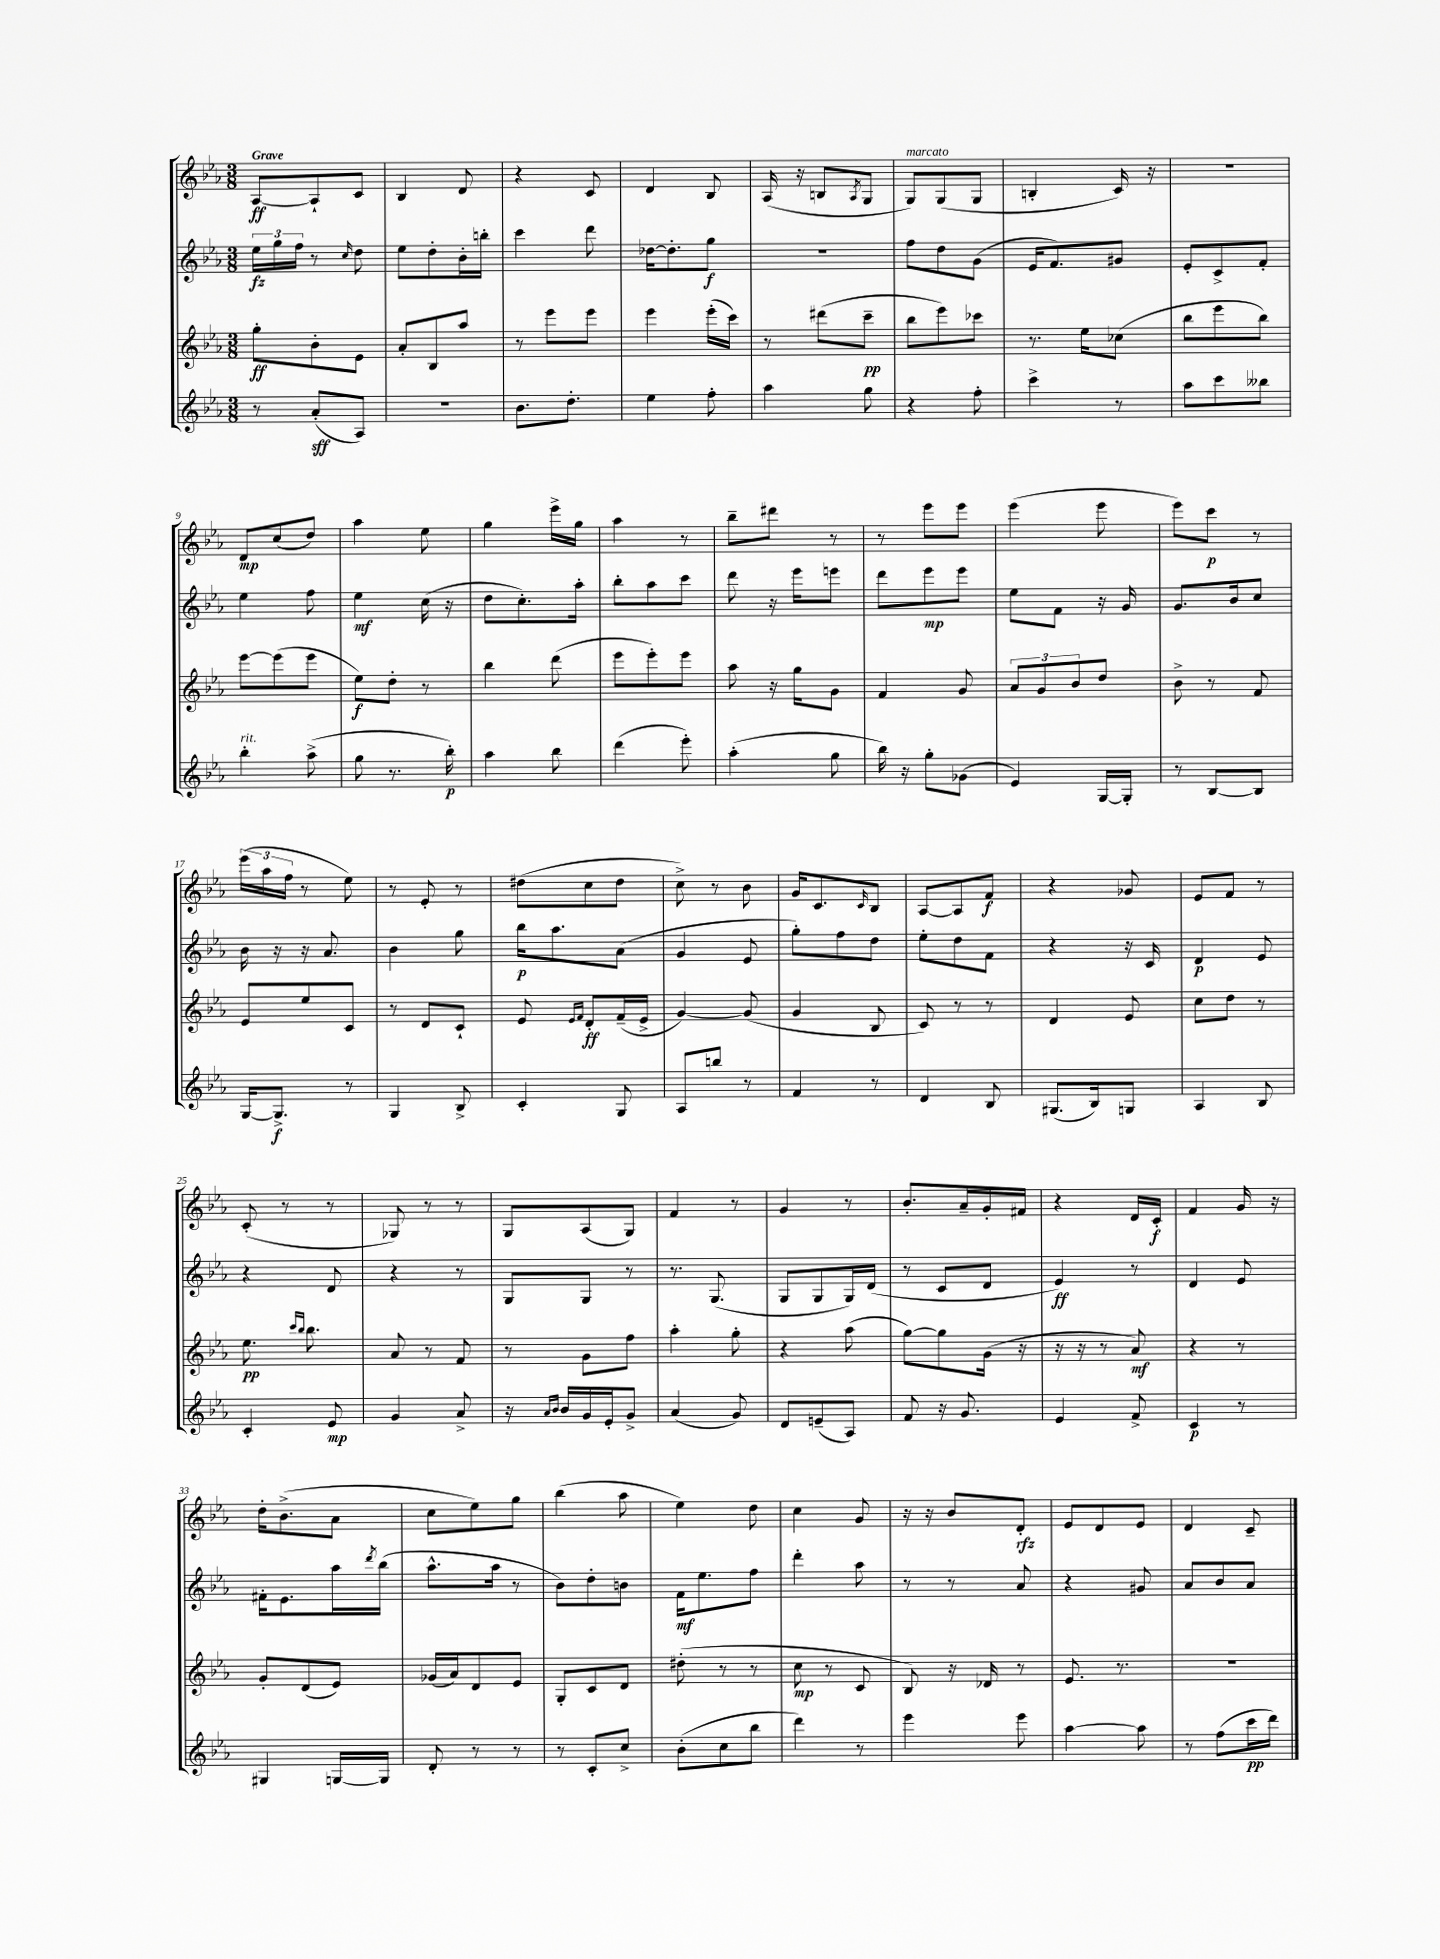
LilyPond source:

<<
\new StaffGroup <<
\new Staff = "s0" {
    \clef treble \key ees \major \numericTimeSignature \time 3/8 \tempo "Grave"
    aes8~\ff aes8-! c'8 |
    bes4 d'8 |
    r4 c'8 |
    d'4 bes8 |
    aes16( r16 b8 \acciaccatura { aes8 } g8 |
    g8^\markup { \italic "marcato" }) g8( g8 |
    b4-. c'16) r16 |
    R4. |
    d'8\mp c''8( d''8) |
    aes''4 ees''8 |
    g''4 ees'''16-> g''16 |
    aes''4 r8 |
    bes''8-- dis'''8 r8 |
    r8 ees'''8 ees'''8 |
    ees'''4( ees'''8 |
    ees'''8) c'''8\p r8 |
    \tuplet 3/2 { ees'''16( aes''16 f''16 } r8 ees''8) |
    r8 ees'8-. r8 |
    dis''8( c''8 dis''8 |
    c''8->) r8 bes'8 |
    g'16 c'8. \grace { c'16 } bes8 |
    aes8~ aes8 f'8\f |
    r4 ges'8 |
    ees'8 f'8 r8 |
    c'8-.( r8 r8 |
    ges8) r8 r8 |
    g8 aes8( g8) |
    f'4 r8 |
    g'4 r8 |
    bes'8.-. aes'16-- g'16-. fis'16 |
    r4 d'16 c'16-.\f |
    f'4 g'16 r16 |
    d''16-. bes'8.->( aes'8 |
    c''8 ees''8) g''8 |
    bes''4( aes''8 |
    ees''4) d''8 |
    c''4 g'8 |
    r16 r16 bes'8 d'8-.\rfz |
    ees'8 d'8 ees'8 |
    d'4 c'8-- \bar "|." |
}
\new Staff = "s1" {
    \clef treble \key ees \major \numericTimeSignature \time 3/8
    \tuplet 3/2 { ees''16\fz g''16 f''16 } r8 \grace { c''16 } d''8 |
    ees''8 d''8-. bes'16-. b''16-. |
    c'''4 d'''8 |
    des''16~ des''8.-. g''8\f |
    R4. |
    f''8 d''8 g'8( |
    ees'16 f'8.) gis'8 |
    ees'8-. c'8-> f'8-. |
    ees''4 f''8 |
    ees''4\mf c''16( r16 |
    d''8 c''8.-.) aes''16-. |
    bes''8-. aes''8 c'''8 |
    d'''8 r16 ees'''16 e'''8 |
    d'''8 ees'''8\mp ees'''8 |
    ees''8 f'8 r16 g'16 |
    g'8. bes'16 c''8 |
    bes'16 r16 r16 aes'8. |
    bes'4 g''8 |
    bes''16\p aes''8. aes'8( |
    g'4 ees'8 |
    g''8-.) f''8 d''8 |
    ees''8-. d''8 f'8 |
    r4 r16 c'16 |
    d'4\p ees'8 |
    r4 d'8 |
    r4 r8 |
    g8 g8 r8 |
    r8. g8.( |
    g8 g8 g16) d'16( |
    r8 c'8 d'8 |
    ees'4\ff) r8 |
    d'4 ees'8 |
    fis'16-. ees'8. aes''16 \acciaccatura { d'''8 } bes''16( |
    aes''8.-^ aes''16 r8 |
    bes'8) d''8-. b'8 |
    f'16\mf ees''8. f''8 |
    d'''4-. aes''8 |
    r8 r8 aes'8 |
    r4 gis'8 |
    aes'8 bes'8 aes'8 \bar "|." |
}
\new Staff = "s2" {
    \clef treble \key ees \major \numericTimeSignature \time 3/8
    g''8-.\ff bes'8-. ees'8 |
    aes'8-. bes8 aes''8 |
    r8 ees'''8 ees'''8 |
    ees'''4 ees'''16-.( c'''16) |
    r8 dis'''8( c'''8--\pp |
    bes''8 ees'''8) ces'''8 |
    r8. ees''16 ces''8( |
    bes''8 ees'''8 bes''8) |
    ees'''8~ ees'''8( ees'''8 |
    ees''8\f) d''8-. r8 |
    bes''4 d'''8( |
    ees'''8 ees'''8-.) ees'''8 |
    aes''8 r16 g''16 g'8 |
    f'4 g'8 |
    \tuplet 3/2 { aes'8 g'8 bes'8 } d''8 |
    bes'8-> r8 f'8 |
    ees'8 ees''8 c'8 |
    r8 d'8 c'8-! |
    ees'8 \grace { ees'16 f'16 } d'8-.\ff f'16--( ees'16-> |
    g'4~) g'8( |
    g'4 bes8 |
    c'8) r8 r8 |
    d'4 ees'8 |
    c''8 d''8 r8 |
    ees''8.\pp \grace { c'''16 bes''16 } bes''8. |
    aes'8 r8 f'8 |
    r8 g'8 f''8 |
    aes''4-. g''8-. |
    r4 aes''8( |
    g''8~) g''8 g'16( r16 |
    r16 r16 r8 aes'8\mf) |
    r4 r8 |
    g'8-. d'8( ees'8) |
    ges'16( aes'16) d'8 ees'8 |
    g8-. c'8 d'8 |
    dis''8-.( r8 r8 |
    c''8\mp r8 c'8 |
    bes8) r16 des'16 r8 |
    ees'8. r8. |
    R4. \bar "|." |
}
\new Staff = "s3" {
    \clef treble \key ees \major \numericTimeSignature \time 3/8
    r8 aes'8-.\sff( aes8) |
    R4. |
    bes'8. d''8.-. |
    ees''4 f''8-. |
    aes''4 g''8 |
    r4 f''8-. |
    c'''4-> r8 |
    aes''8 c'''8 beses''8 |
    bes''4-.^\markup { \italic "rit." } aes''8->( |
    g''8 r8. bes''16-.\p) |
    aes''4 bes''8 |
    d'''4( ees'''8-.) |
    aes''4-.( g''8 |
    bes''16) r16 g''8-. ges'8( |
    ees'4) g16~ g16-. |
    r8 bes8~ bes8 |
    g16~ g8.->\f r8 |
    g4 bes8-> |
    c'4-. g8 |
    aes8 b''8 r8 |
    f'4 r8 |
    d'4 bes8 |
    gis8.( bes16) g8 |
    aes4 bes8 |
    c'4-. ees'8\mp |
    g'4 aes'8-> |
    r16 \grace { aes'16 bes'16 } bes'16 g'16 ees'16-. g'8-> |
    aes'4( g'8) |
    d'8 e'8--( aes8) |
    f'8 r16 g'8. |
    ees'4 f'8-> |
    c'4\p r8 |
    gis4 g16~ g16 |
    d'8-. r8 r8 |
    r8 c'8-. c''8-> |
    bes'8-.( c''8 bes''8 |
    d'''4) r8 |
    ees'''4 ees'''8 |
    aes''4~ aes''8 |
    r8 f''8( c'''16\pp d'''16) \bar "|." |
}
>>
>>
